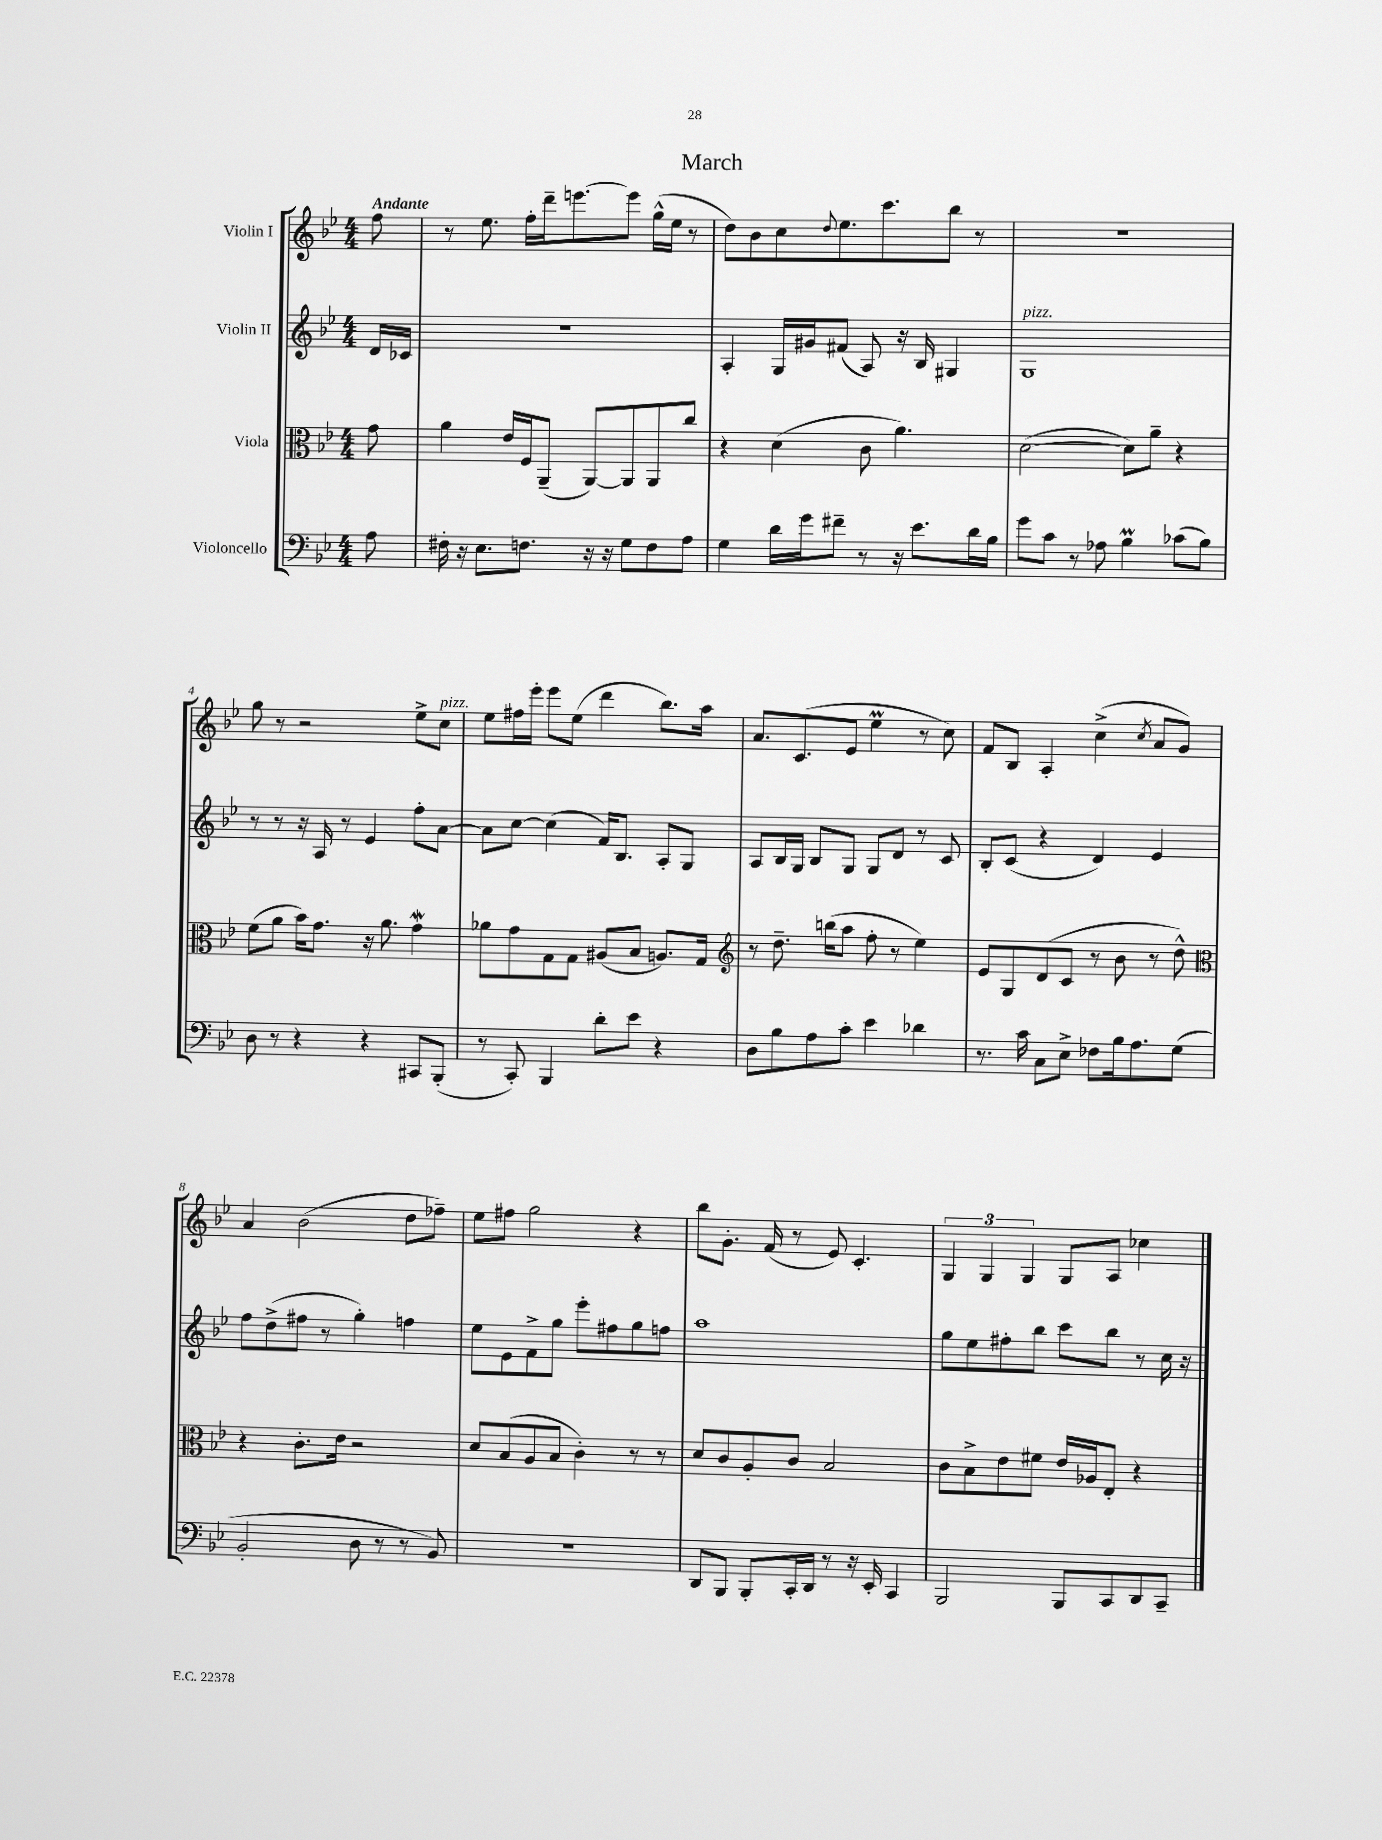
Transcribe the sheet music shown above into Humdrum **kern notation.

**kern	**kern	**kern	**kern
*part4	*part3	*part2	*part1
*staff4	*staff3	*staff2	*staff1
*I"Violoncello	*I"Viola	*I"Violin II	*I"Violin I
*clefF4	*clefC3	*clefG2	*clefG2
*k[b-e-]	*k[b-e-]	*k[b-e-]	*k[b-e-]
*M4/4	*M4/4	*M4/4	*M4/4
=	=	=	=
!	!	!	!LO:TX:a:B:t=Andante
8A\	8g\	16d/LL	8ff\
.	.	16c-X/JJ	.
=1	=1	=1	=1
16F#X'\	4a\	1r	8r
16r	.	.	.
8.E-\L	.	.	8.ee-\
.	16e-/LL	.	.
8.Fn\J	16F/J	.	16ff'\LL
.	(8AA~/J	.	16ddd~\J
.	.	.	[8.eeen\
16r	[8AA/L)	.	.
16r	.	.	.
8G\L	8AA/]	.	8eee\J]
8F\	8AA/	.	(16gg^^\LL
.	.	.	16ee-\JJ
8A\J	8cc/J	.	8r
=2	=2	=2	=2
4G\	4r	4A'/	8dd\L)
.	.	.	8b-\
16d\LL	(4d\	16G/LL	8cc\
16g\J	.	16g#X/J	.
.	.	.	8qqdd/
8f#X~\J	.	(8f#X/J	8.ee-\
8r	8c\	8A/)	.
.	.	.	8.ccc\
16r	4.a\)	16r	.
8.e-\L	.	16B-/	.
.	.	4G#X/	8bb-\J
16d\L	.	.	8r
16B-\JJ	.	.	.
=3	=3	=3	=3
!	!	!LO:TX:a:i:t=pizz.	!
8g\L	([2d\	1G	1r
8c\J	.	.	.
8r	.	.	.
8A-X\	.	.	.
4B-M\	8d\L])	.	.
.	8a~\J	.	.
(8c-X\L	4r	.	.
8B-\J)	.	.	.
!!LO:LB:g=z
=4	=4	=4	=4
8D\	(8f\L	8r	8gg\
8r	8a\J	8r	8r
4r	16b-\KL)	16r	2r
.	8.g\J	16A/	.
.	.	8r	.
4r	16r	4e-/	.
.	8.a\	.	.
8CC#X/L	4gW\	8ff'\L	8ee-^\L
!	!	!	!LO:TX:a:i:t=pizz.
(8BBB-'/J	.	[8a\J	8cc\J
=5	=5	=5	=5
8r	8a-X\L	8a\L]	8ee-\L
8CC'/)	8g\	[8cc\J	16ff#X\L
.	.	.	16eee-'\JJ
4BBB-/	8G\	(4cc\]	8eee-\L
.	8G\J	.	(8ee-\J
8d'\L	(8A#X/L	16f/KL)	4ddd\
.	.	8.B-/J	.
8e-\J	8B-/J	.	.
4r	8.An/L)	8A'/L	8.bb-\L)
.	.	8G/J	.
.	16G/Jk	.	16aa\Jk
=6	=6	=6	=6
*	*clefG2	*	*
8D\L	8r	8A/L	8.a/L
8B-\	8.dd~\	16B-/L	.
.	.	16G/JJ	(8.c/
8A\	.	8B-/L	.
.	(16bbn\KL	.	.
8c'\J	8aa\J	8G/J	8e-/J
4e-\	8ff'\	8G/L	4ee-M\
.	8r	8d/J	.
4d-X\	4ee-\)	8r	8r
.	.	8c/	8cc\)
=7	=7	=7	=7
8.r	8e-/L	8B-'/L	8f/L
.	8G/	(8c/J	8B-/J
16c\	.	.	.
8C\L	(8d/	4r	4A'/
8E-^\J	8c/J	.	.
8F-X\L	8r	4d/)	(4cc^\
16B-\k	8b-\	.	.
8.A\	.	.	.
.	.	.	8qcc/
.	8r	4e-/	8a/L
(8G\J	8dd^^\)	.	8g/J)
!!LO:LB:g=z
=8	=8	=8	=8
*	*clefC3	*	*
2BB-'/	4r	8ff\L	4a/
.	.	(8dd^\	.
.	8.c'\L	8ff#X\J	(2b-\
.	.	8r	.
.	16e-\Jk	.	.
8D\	2r	4gg'\)	.
8r	.	.	.
8r	.	4ffn\	8dd\L
8BB-/)	.	.	8ff-X~\J)
=9	=9	=9	=9
1r	8d/L	8ee-\L	8ee-\L
.	(8B-/	8e-\	8ff#X\J
.	8A/	8f^\	2gg\
.	8B-/J	8gg\J	.
.	4c'\)	8eee-'\L	.
.	.	8ff#X\	.
.	8r	8gg\	4r
.	8r	8ffn\J	.
=10	=10	=10	=10
8DD/L	8d/L	1aa	8bb-\L
8BBB-/J	8c/	.	8.g'\J
8BBB-'/L	8A'/	.	.
.	.	.	(16f/
16CC'/L	8c/J	.	8r
16DD/JJ	.	.	.
8r	2B-/	.	8e-/)
16r	.	.	4.c'/
16EE-'/	.	.	.
4CC/	.	.	.
=11	=11	=11	=11
2BBB-/	8c\L	8gg\L	6G/
.	8B-^\	8ee-\	.
.	.	.	6G/
.	8e-\	8ff#X'\	.
.	.	.	6G/
.	8f#X\J	8bb-\J	.
8BBB-/L	16e-/LL	8ccc\L	8G/L
.	16A-X/J	.	.
8CC/	8E-'/J	8bb-\J	8A/J
8DD/	4r	8r	4cc-X\
8CC~/J	.	16cc\	.
.	.	16r	.
==	==	==	==
*-	*-	*-	*-
